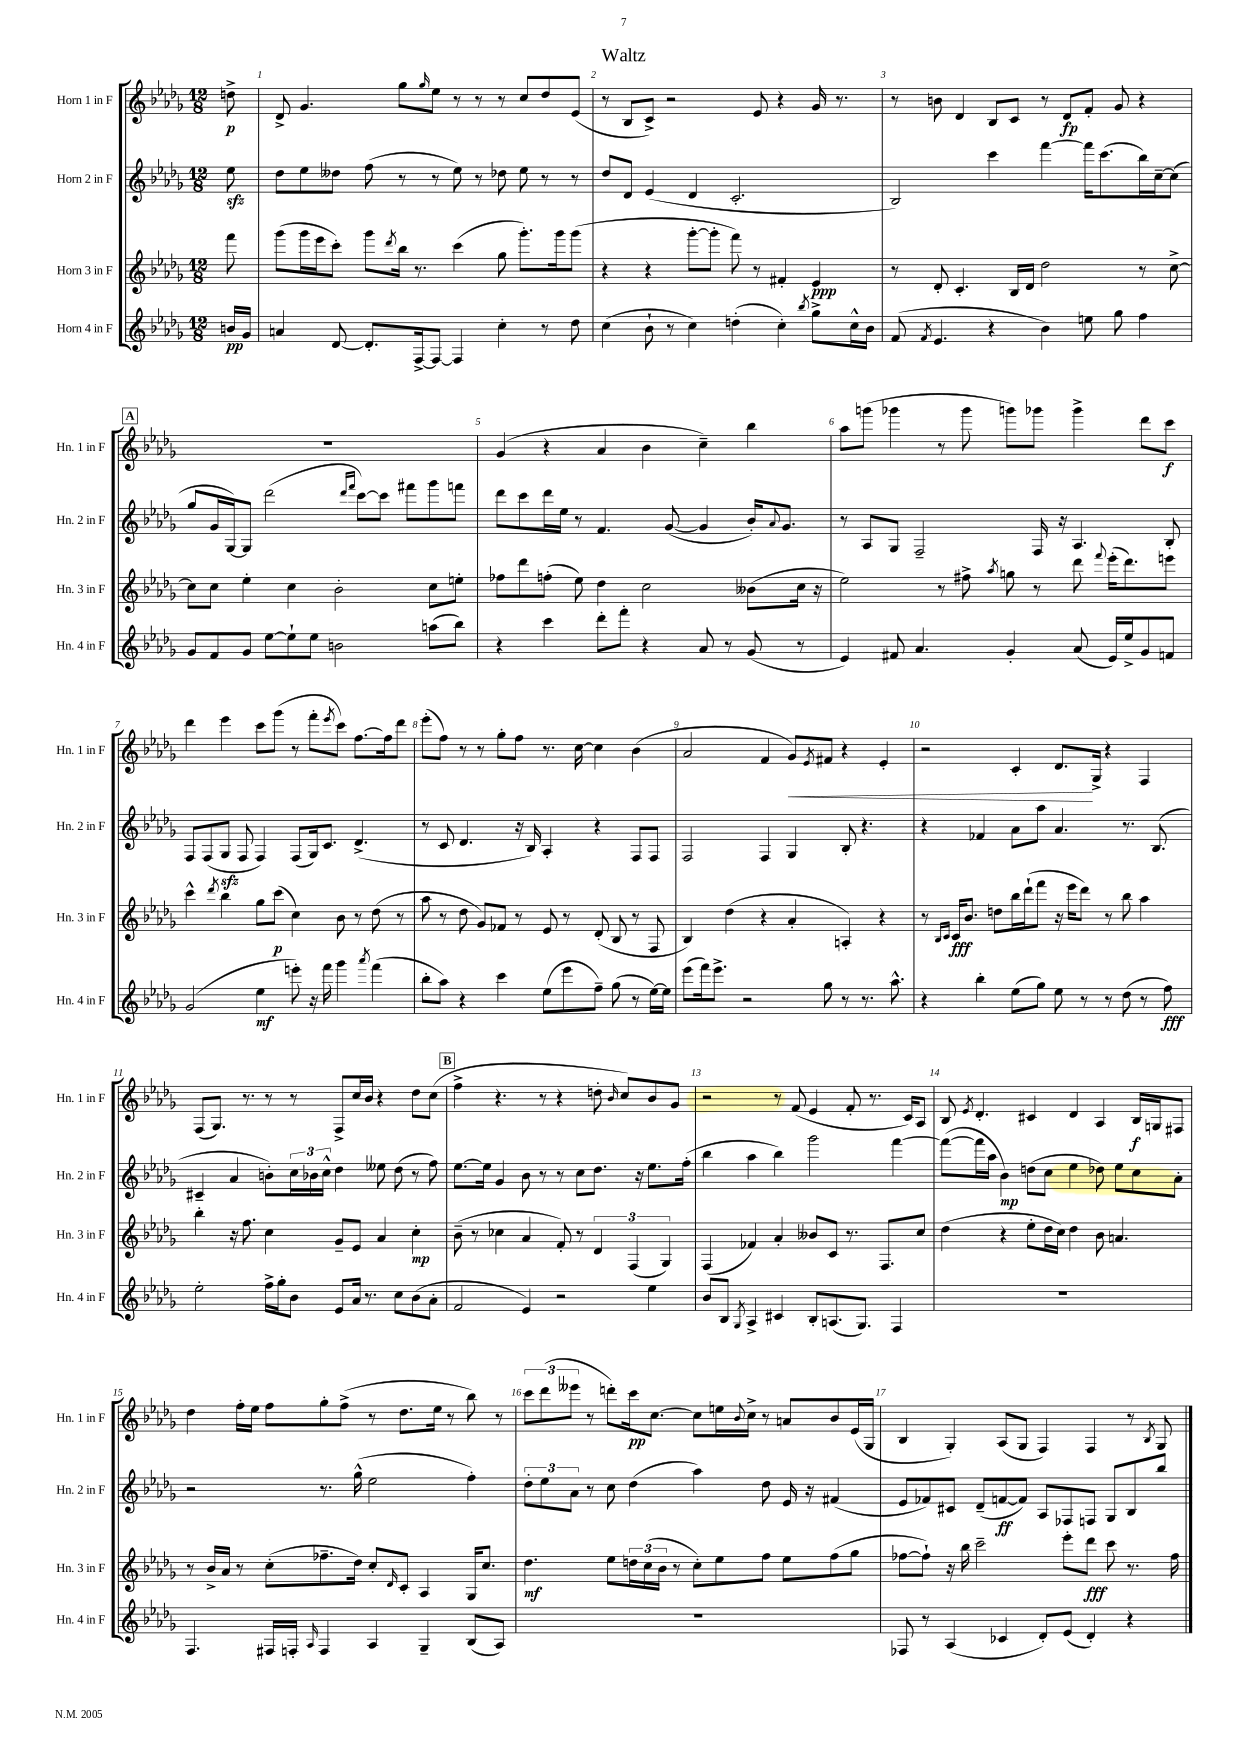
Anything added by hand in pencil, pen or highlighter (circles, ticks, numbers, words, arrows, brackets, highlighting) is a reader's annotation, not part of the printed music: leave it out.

**kern	**dynam	**kern	**dynam	**kern	**dynam	**kern	**dynam
*part4	*part4	*part3	*part3	*part2	*part2	*part1	*part1
*staff4	*staff4	*staff3	*staff3	*staff2	*staff2	*staff1	*staff1
*I"Horn 4 in F	*	*I"Horn 3 in F	*	*I"Horn 2 in F	*	*I"Horn 1 in F	*
*I'Hn. 4 in F	*	*I'Hn. 3 in F	*	*I'Hn. 2 in F	*	*I'Hn. 1 in F	*
*clefG2	*	*clefG2	*	*clefG2	*	*clefG2	*
*k[b-e-a-d-g-]	*	*k[b-e-a-d-g-]	*	*k[b-e-a-d-g-]	*	*k[b-e-a-d-g-]	*
*M12/8	*	*M12/8	*	*M12/8	*	*M12/8	*
=	=	=	=	=	=	=	=
16bn/LL	pp	8fff\	.	8ee-zz\	.	8ddn^\	p
16g-/JJ	.	.	.	.	.	.	.
=1	=1	=1	=1	=1	=1	=1	=1
4an/	.	(8ggg-\L	.	8dd-\L	.	8d-^/	.
.	.	16ggg-\L	.	8ee-\	.	4.g-/	.
.	.	16eee-\J	.	.	.	.	.
[8d-/	.	8ccc'\J)	.	8dd--X\J	.	.	.
8.d-'/L]	.	8ggg-\L	.	(8ff\	.	.	.
.	.	8qddd-/	.	.	.	.	.
.	.	16bb-\Jk	.	8r	.	8gg-\L	.
[16F^/k	.	8.r	.	.	.	.	.
.	.	.	.	.	.	16qqgg-/	.
8F/J_	.	.	.	8r	.	8ee-\J	.
4F/]	.	(4ccc\	.	8ee-\)	.	8r	.
.	.	.	.	8r	.	8r	.
4cc'\	.	8gg-\	.	8dd-X\	.	8r	.
.	.	8.ggg-'\L)	.	8ee-\	.	8cc/L	.
8r	.	.	.	8r	.	8dd-/	.
.	.	16ggg-\k	.	.	.	.	.
8dd-\	.	(8ggg-\J	.	8r	.	(8e-/J	.
=2	=2	=2	=2	=2	=2	=2	=2
(4cc\	.	4r	.	8dd-/L	.	8r	.
.	.	.	.	8d-/J	.	8B-/L	.
8b-`\	.	4r	.	(4e-/	.	8c^/J)	.
8r	.	.	.	.	.	2r	.
4cc\)	.	[8ggg-'\L	.	4d-/	.	.	.
.	.	8ggg-'\J]	.	.	.	.	.
(4ddn'\	.	8fff\)	.	2.c'/	.	.	.
.	.	8r	.	.	.	8e-/	.
4cc'\)	.	4f#X'/	.	.	.	4r	.
8qbb-/	.	.	.	.	.	.	.
8gg-^\L	.	4e-/	ppp	.	.	16g-/	.
.	.	.	.	.	.	8.r	.
16cc^^\L	.	.	.	.	.	.	.
16b-\JJ	.	.	.	.	.	.	.
=3	=3	=3	=3	=3	=3	=3	=3
(8f/	.	8r	.	2B-/)	.	8r	.
8qf/	.	.	.	.	.	.	.
4.e-/	.	8d-'/	.	.	.	8bn\	.
.	.	4.c'/	.	.	.	4d-/	.
4r	.	.	.	4ccc\	.	8B-/L	.
.	.	16B-/LL	.	.	.	8c/J	.
.	.	16d-/JJ	.	.	.	.	.
4b-\)	.	2dd-\	.	[4fff\	.	8r	.
.	.	.	.	.	.	8d-/L	fp
8een\	.	.	.	16fff\KL]	.	8f'/J	.
.	.	.	.	(8.ccc\	.	.	.
8gg-\	.	.	.	.	.	8g-/	.
4ff\	.	8r	.	16bb-\L)	.	4r	.
.	.	.	.	[16cc~\J	.	.	.
.	.	[8cc^\	.	(8cc\J]	.	.	.
!!LO:LB:g=z
!!LO:REH:place=s1:t=A
=4	=4	=4	=4	=4	=4	=4	=4
8g-/L	.	8cc\L]	.	8gg-/L	.	1.r	.
8f/	.	8cc\J	.	16g-/L	.	.	.
.	.	.	.	[16G-/J)	.	.	.
8g-/J	.	4ee-'\	.	8G-/J]	.	.	.
[8ee-\L	.	.	.	(2ddd-\	.	.	.
8ee-`\]	.	4cc\	.	.	.	.	.
8ee-\J	.	.	.	.	.	.	.
2bn\	.	2b-'\	.	.	.	.	.
.	.	.	.	16qqddd-/LL	.	.	.
.	.	.	.	16qqfff/JJ	.	.	.
.	.	.	.	[8ccc\L)	.	.	.
.	.	.	.	8ccc\J]	.	.	.
.	.	.	.	8fff#X\L	.	.	.
(8aan\L	.	8cc\L	.	8ggg-\	.	.	.
8bb-\J)	.	8een'\J	.	8fffn\J	.	.	.
=5	=5	=5	=5	=5	=5	=5	=5
4r	.	8ff-X\L	.	8ddd-\L	.	(4g-/	.
.	.	8ddd-\	.	8ccc\	.	.	.
4ccc\	.	(8ffn'\J	.	16ddd-\L	.	4r	.
.	.	.	.	16ee-\JJ	.	.	.
.	.	8ee-\)	.	8r	.	.	.
8ddd-'\L	.	4dd-\	.	4.f/	.	4a-/	.
8fff'\J	.	.	.	.	.	.	.
4r	.	2cc\	.	.	.	4b-\	.
.	.	.	.	([8g-/	.	.	.
8a-/	.	.	.	4g-/]	.	4cc~\)	.
8r	.	.	.	.	.	.	.
(8g-/	.	(8b--X\L	.	16b-'/KL)	.	4bb-\	.
.	.	.	.	8qqa-/	.	.	.
.	.	.	.	8.g-/J	.	.	.
8r	.	16cc\Jk	.	.	.	.	.
.	.	16r	.	.	.	.	.
=6	=6	=6	=6	=6	=6	=6	=6
4e-/)	.	2ee-\)	.	8r	.	8aa-\L	.
.	.	.	.	8A-/L	.	(8gggn\J	.
8f#X/	.	.	.	8G-/J	.	4ggg-X\	.
4.a-/	.	.	.	2F~/	.	.	.
.	.	8r	.	.	.	8r	.
.	.	8ff#X^\	.	.	.	8ggg-\	.
.	.	8qaa-/	.	.	.	.	.
4g-'/	.	8ggn\	.	.	.	8gggn\L)	.
.	.	8r	.	16F/	.	8ggg-X\J	.
.	.	.	.	16r	.	.	.
(8a-/	.	8ddd-\	.	4.A-/	.	4ggg-^\	.
.	.	8qqfff/	.	.	.	.	.
16e-/LL)	.	(16eee-'\KL	.	.	.	.	.
16ee-^/J	.	8.ddd-\)	.	.	.	.	.
8g-/	.	.	.	.	.	8ddd-\L	.
8fn/J	.	8eeen\J	.	8B-'/	.	8ccc\J	f
!!LO:LB:g=z
=7	=7	=7	=7	=7	=7	=7	=7
(2g-/	.	4ccc^^\	.	8F/L	.	4ddd-\	.
.	.	.	.	(8F/	.	.	.
.	.	8qddd-/	.	.	.	.	.
.	.	4bb-\	.	8G-zz/J	.	4eee-\	.
.	.	.	.	8F/	.	.	.
4ee-\	mf	8gg-\L	.	4F/)	.	8ccc\L	.
.	.	(8ccc\J	p	.	.	(8ggg-\J	.
8eeen'\)	.	4cc\)	.	(8F/L	.	8r	.
16r	.	.	.	16G-/k)	.	8fff'\L	.
16fff\	.	.	.	8.c/J	.	.	.
.	.	.	.	.	.	8qeee-/	.
4ggg-\	.	8b-\	.	.	.	8ccc\J)	.
.	.	8r	.	(4.d-^/	.	[8.ff\L	.
8qaaa-/	.	.	.	.	.	.	.
(4fff\	.	(8dd-\	.	.	.	.	.
.	.	.	.	.	.	16ff\k]	.
.	.	8r	.	.	.	8ddd-\J	.
=8	=8	=8	=8	=8	=8	=8	=8
8bb-'\L	.	8aa-\	.	8r	.	(8eee-'\L	.
8aa-\J)	.	8r	.	8c/	.	8ff\J)	.
4r	.	8dd-\	.	4.d-/	.	8r	.
.	.	8g-/L)	.	.	.	8r	.
4ccc\	.	8f-X/J	.	.	.	8gg-'\L	.
.	.	8r	.	16r	.	8ff\J	.
.	.	.	.	16B-/)	.	.	.
(8ee-\L	.	8e-/	.	4A-'/	.	8.r	.
8eee-\	.	8r	.	.	.	.	.
.	.	.	.	.	.	[16cc\	.
8ff~\J)	.	(8d-'/	.	4r	.	4cc\]	.
(8gg-\	.	8B-/	.	.	.	.	.
8r	.	8r	.	8F/L	.	(4b-\	.
[16ee-\LL)	.	8F/	.	8F/J	.	.	.
16ee-\JJ]	.	.	.	.	.	.	.
=9	=9	=9	=9	=9	=9	=9	=9
(8eee-\L	.	4B-/)	.	2F/	.	2a-/	.
16fff\k)	.	.	.	.	.	.	.
8.eee-^\J	.	.	.	.	.	.	.
.	.	(4dd-\	.	.	.	.	.
2r	.	.	.	.	.	.	.
.	.	4r	.	4F/	.	4f/	.
!	!	!	!	!	!	!	!LO:HP:b
.	.	4a-'/	.	4G-/	.	8g-/L)	<
.	.	.	.	.	.	8qe-/	.
8gg-\	.	.	.	.	.	8f#X/J	.
8r	.	4An'/)	.	8B-'/	.	4r	.
8.r	.	.	.	4.r	.	.	.
.	.	4r	.	.	.	4e-'/	.
8.aa-^^\	.	.	.	.	.	.	.
=10	=10	=10	=10	=10	=10	=10	=10
4r	.	8r	.	4r	.	2r	.
.	.	16qqB-/LL	.	.	.	.	.
.	.	16qqc/JJ	.	.	.	.	.
.	.	16c/KL	fff	.	.	.	.
.	.	8.b-/J	.	.	.	.	.
4bb-'\	.	.	.	4f-X/	.	.	.
.	.	8ddn\L	.	.	.	.	.
(8ee-\L	.	16bb-\L	.	8a-\L	.	4c'/	.
.	.	(16ddd-`\J	.	.	.	.	.
8gg-\J)	.	8fff\J	.	8aa-\J	.	.	.
8ee-\	.	16r	.	4.a-/	.	8.d-/L	.
.	.	16eee-\KL	.	.	.	.	.
8r	.	8ddd-\J)	.	.	.	.	.
.	.	.	.	.	.	16G-^/Jk	[
8r	.	8r	.	.	.	4r	.
(8dd-\	.	8bb-\	.	8.r	.	.	.
8r	.	4aa-\	.	.	.	4F/	.
.	.	.	.	(8.B-/	.	.	.
8ff\)	fff	.	.	.	.	.	.
!!LO:LB:g=z
=11	=11	=11	=11	=11	=11	=11	=11
2ee-'\	.	4bb-'\	.	4c#X~/	.	(8F/L	.
.	.	.	.	.	.	8.G-/J)	.
.	.	16r	.	4a-/	.	.	.
.	.	8.ff\	.	.	.	8.r	.
16ff^\LL	.	4cc\	.	8bn'\L)	.	8r	.
16gg-'\J	.	.	.	.	.	.	.
8b-\J	.	.	.	24cc\L	.	8r	.
.	.	.	.	24b-X\	.	.	.
.	.	.	.	24cc^^\JJ	.	.	.
8e-/L	.	8g-~/L	.	4dd-\	.	8F^/L	.
16a-/Jk	.	8e-/J	.	.	.	16cc/L	.
8.r	.	.	.	.	.	16b-/JJ	.
.	.	4a-/	.	8ee--X\	.	4r	.
8cc\L	.	.	.	(8dd-\	.	.	.
(8b-\	.	4cc'\	mp	8r	.	8dd-\L	.
8a-'\J	.	.	.	8ff\)	.	(8cc\J	.
!!LO:REH:place=s1:t=B
=12	=12	=12	=12	=12	=12	=12	=12
2f/	.	(8b-~\	.	[8.ee-\L	.	4ff^\	.
.	.	8r	.	.	.	.	.
.	.	.	.	16ee-\Jk]	.	.	.
.	.	4cc-X\	.	4g-/	.	4.r	.
4e-/)	.	4a-/	.	8b-\	.	.	.
.	.	.	.	8r	.	8r	.
2r	.	8f'/)	.	8r	.	4r	.
.	.	8r	.	8cc\L	.	.	.
.	.	6d-/	.	8.dd-\J	.	8ddn'\	.
.	.	.	.	.	.	16qqb-/	.
.	.	.	.	.	.	8cc/L)	.
.	.	(6F/	.	.	.	.	.
.	.	.	.	16r	.	.	.
4ee-\	.	.	.	8.ee-\L	.	8b-/	.
.	.	6G-/)	.	.	.	.	.
.	.	.	.	.	.	8g-/J	.
.	.	.	.	(16ff'\Jk	.	.	.
=13	=13	=13	=13	=13	=13	=13	=13
8b-/L	.	(4F/	.	4bb-\	.	2r	.
8B-/J	.	.	.	.	.	.	.
8qG-/	.	.	.	.	.	.	.
4A-^/	.	4f-X/)	.	4aa-\	.	.	.
4c#X/	.	4a-'/	.	4bb-\)	.	8r	.
.	.	.	.	.	.	(8f/	.
8B-'/L	.	8b--X/L	.	2ggg-\	.	4e-/	.
(8.An/	.	8c/J	.	.	.	.	.
.	.	8.r	.	.	.	8f'/	.
8.G-/J)	.	.	.	.	.	.	.
.	.	.	.	.	.	8.r	.
.	.	8.F/L	.	.	.	.	.
4F/	.	.	.	[4fff\	.	.	.
.	.	.	.	.	.	16c/KL)	.
.	.	8cc/J	.	.	.	8A-/J	.
=14	=14	=14	=14	=14	=14	=14	=14
1.r	.	(4dd-\	.	(8fff\L_	.	8B-/	.
.	.	.	.	.	.	8qe-/	.
.	.	.	.	16fff\L]	.	4.d-'/	.
.	.	.	.	16aa-\JJ	.	.	.
.	.	4r	.	4b-\)	mp	.	.
.	.	8ee-'\L	.	(8ddn\L	.	4c#X/	.
.	.	16dd-\L	.	8cc\J	.	.	.
.	.	16cc\JJ)	.	.	.	.	.
.	.	4dd-\	.	4ee-\	.	4d-/	.
.	.	8b-\	.	8dd-X\)	.	4A-/	.
.	.	4.an/	.	8ee-\L	.	.	.
.	.	.	.	8cc\	.	16B-/LL	f
.	.	.	.	.	.	16Gn/J	.
.	.	.	.	8a-'\J	.	8F#X/J	.
!!LO:LB:g=z
=15	=15	=15	=15	=15	=15	=15	=15
4.F/	.	8r	.	2r	.	4dd-\	.
.	.	16b-^/LL	.	.	.	.	.
.	.	16a-/JJ	.	.	.	.	.
.	.	8r	.	.	.	16ff'\LL	.
.	.	.	.	.	.	16ee-\JJ	.
16F#X/LL	.	(8cc'\L	.	.	.	8ff\L	.
16Fn'/JJ	.	.	.	.	.	.	.
16qqA-/	.	.	.	.	.	.	.
4F/	.	8.ff-X~\	.	8.r	.	8gg-'\	.
.	.	.	.	.	.	(8ff^\J	.
.	.	16dd-\Jk)	.	(16gg-^^\	.	.	.
4A-/	.	8cc'/L	.	2ee-\	.	8r	.
.	.	16qqd-/	.	.	.	.	.
.	.	8c'/J	.	.	.	8.dd-\L	.
4G-~/	.	4A-/	.	.	.	.	.
.	.	.	.	.	.	16ee-\Jk	.
.	.	.	.	.	.	8r	.
(8B-/L	.	16G-/KL	.	4ff'\)	.	8bb-\)	.
.	.	8.cc/J	.	.	.	.	.
8A-/J)	.	.	.	.	.	8r	.
=16	=16	=16	=16	=16	=16	=16	=16
1.r	.	4.dd-\	mf	12dd-'\L	.	12ccc\L	.
.	.	.	.	12ee-\	.	(12ddd-\	.
.	.	.	.	12a-\J	.	12eee--X\J	.
.	.	.	.	8r	.	8r	.
.	.	8ee-\L	.	8cc\	.	8dddn'\L)	.
.	.	24ddn\L	.	(4dd-\	.	16ccc\k	pp
.	.	(24cc\	.	.	.	.	.
.	.	.	.	.	.	[8.cc\J	.
.	.	24b-\JJ	.	.	.	.	.
.	.	8r	.	.	.	.	.
.	.	8cc'\L)	.	4aa-\)	.	8cc\L]	.
.	.	8ee-\	.	.	.	16een\L	.
.	.	.	.	.	.	8qqb-/	.
.	.	.	.	.	.	16cc^\JJ	.
.	.	8ff\J	.	8dd-\	.	8r	.
.	.	8ee-\L	.	16e-/	.	8an/L	.
.	.	.	.	16r	.	.	.
.	.	(8ff\	.	(4f#X/	.	8b-/	.
.	.	8gg-\J	.	.	.	(16e-/L	.
.	.	.	.	.	.	16G-/JJ	.
=17	=17	=17	=17	=17	=17	=17	=17
8F-X/	.	[8ff-X\L	.	8e-/L	.	4B-/	.
8r	.	8ff-`\J])	.	8f-X/)	.	.	.
(4A-/	.	16r	.	8c#X/J	.	4G-'/)	.
.	.	16bb-\	.	.	.	.	.
.	.	2ccc~\	.	(8d-~/L	.	.	.
4c-X/	.	.	.	[8fn/	ff	(8A-/L	.
.	.	.	.	8f/J])	.	8G-/J	.
8d-'/L)	.	.	.	8A-/L	.	4F/)	.
(8e-/J	.	8eee-'\L	.	8F-X/	.	.	.
4d-'/)	.	8ddd-\J	fff	8Fn/J	.	4F/	.
.	.	8ccc\	.	8G-/L	.	.	.
4r	.	8.r	.	8B-/	.	8r	.
.	.	.	.	.	.	8qB-/	.
.	.	.	.	8bb-/J	.	8G-/	.
.	.	16ff-\	.	.	.	.	.
==	==	==	==	==	==	==	==
*-	*-	*-	*-	*-	*-	*-	*-
